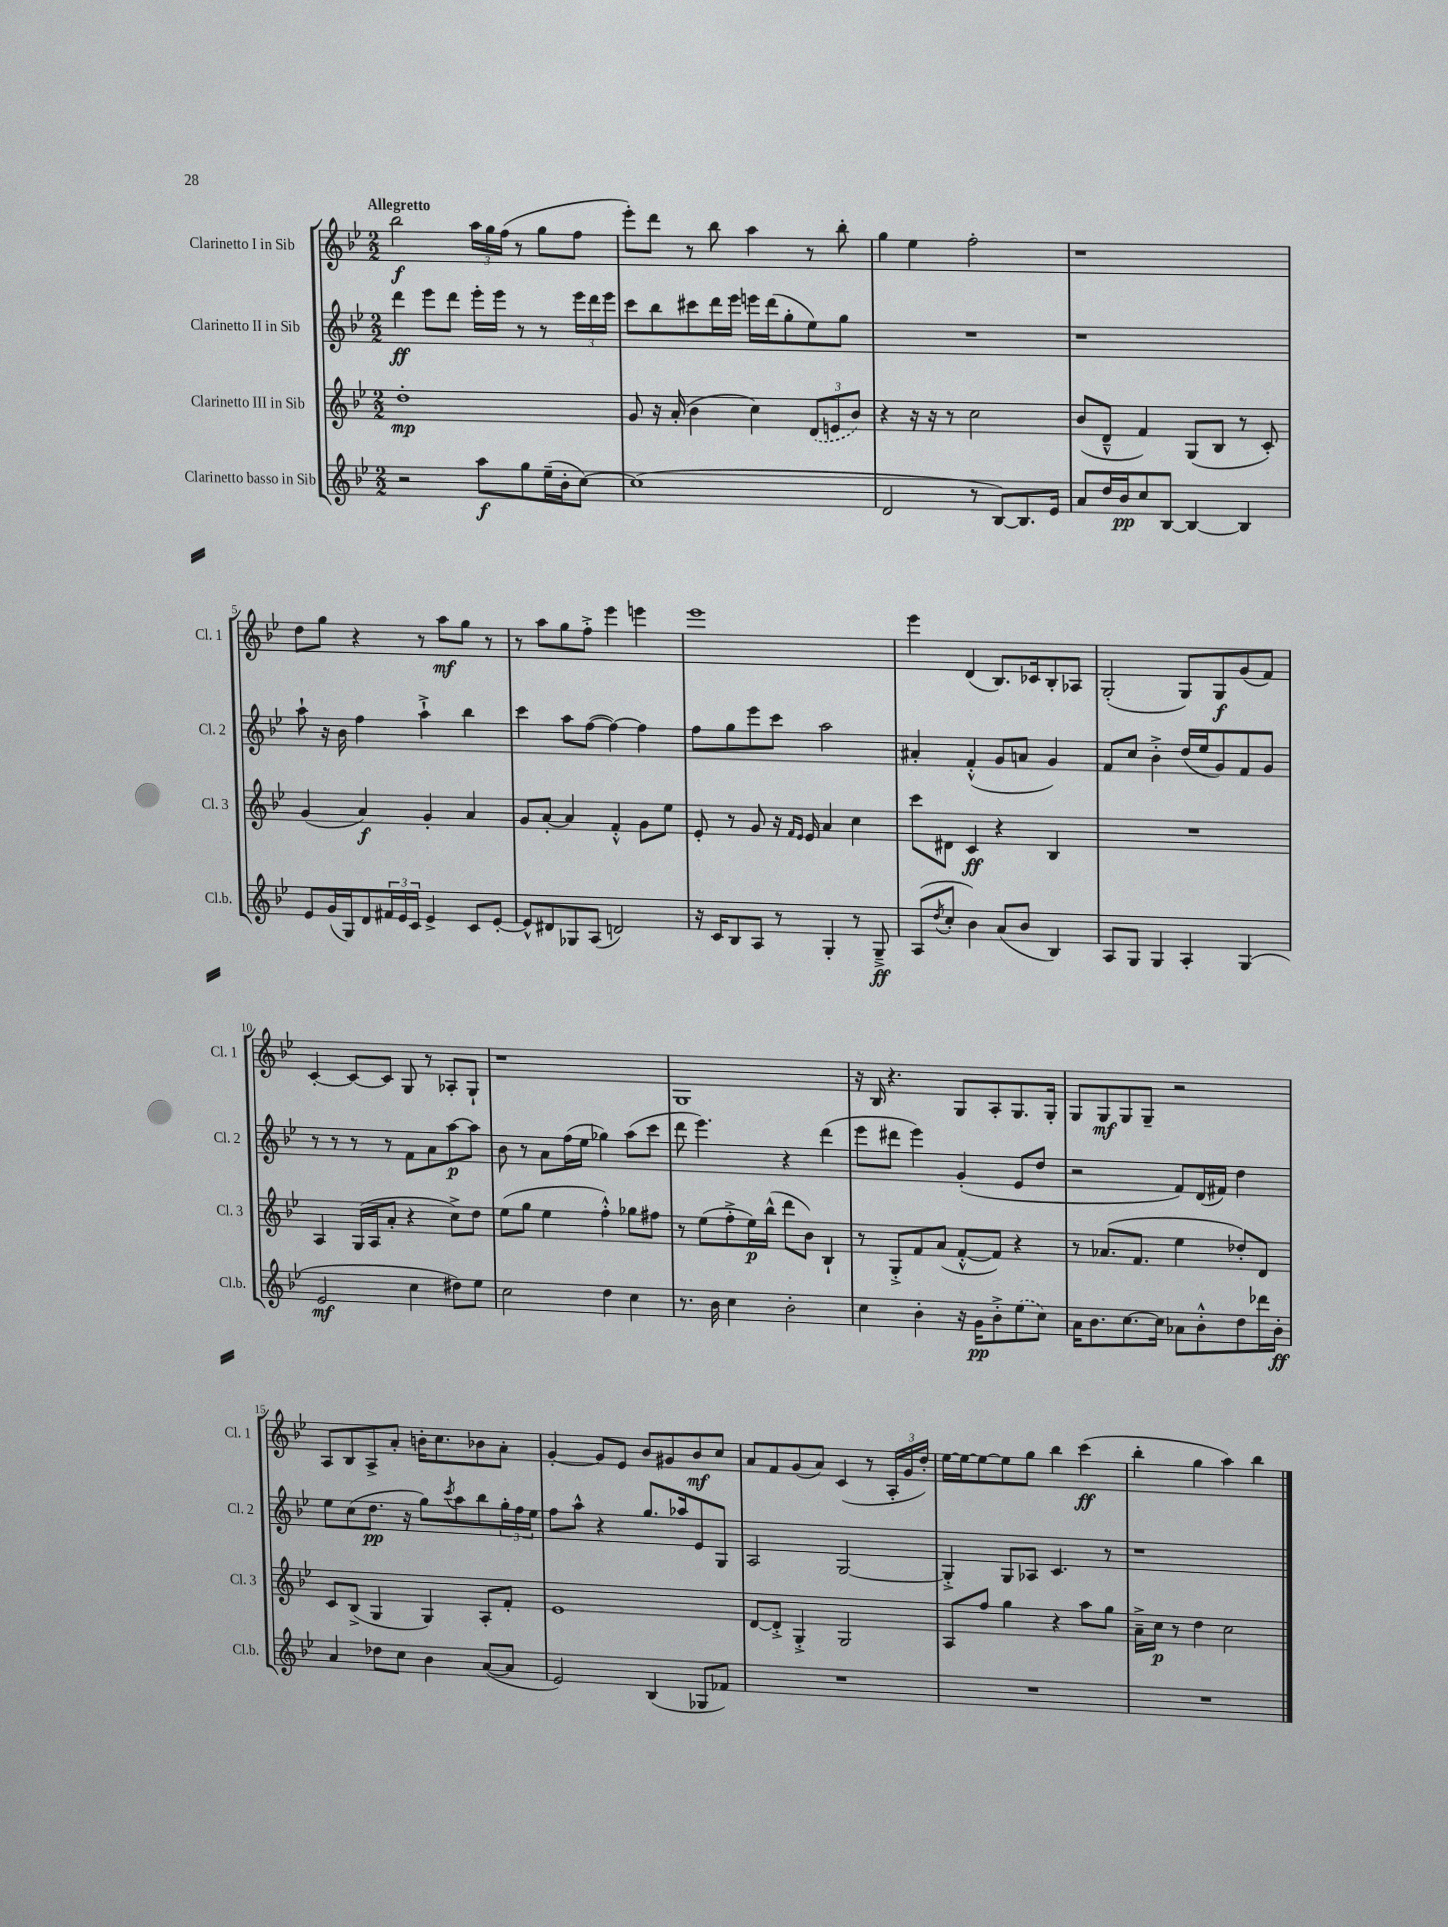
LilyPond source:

<<
\new StaffGroup <<
\new Staff = "s0" \with { instrumentName = "Clarinetto I in Sib" shortInstrumentName = "Cl. 1" } {
    \clef treble \key bes \major \numericTimeSignature \time 2/2 \tempo "Allegretto"
    bes''2\f \tuplet 3/2 { a''16 g''16 f''16( } r8 g''8 f''8 |
    ees'''8-.) d'''8 r8 bes''8 a''4 r8 bes''8-. |
    g''4 ees''4 f''2-. |
    r1 |
    d''8 g''8 r4 r8 a''8\mf g''8 r8 |
    r8 a''8 g''8 f''8-.-> ees'''4 e'''4 |
    ees'''1 |
    ees'''4 d'4( bes8.) ces'16 bes8-. aes8 |
    g2-.( g8) g8\f g'8( f'8) |
    c'4~-. c'8~ c'8 g8 r8 aes8-. g8-! |
    r1 |
    g1 |
    r16 bes16 r4. g8 a8-. g8. g16-. |
    g8 g8\mf g8 g8-- r2 |
    a8 bes8 a8-> a'8-. b'16-. c''8. bes'8 a'8-. |
    g'4~-. g'8 ees'8 bes'8 gis'8 bes'8\mf c''8 |
    a'8 f'8 g'8( a'8) c'4( r8 \tuplet 3/2 { a16-. g'16 d''16-.) } |
    ees''16~ ees''16~ ees''8~ ees''8 g''8 bes''4 c'''4\ff( |
    bes''4-. g''4 a''4) bes''4 \bar "|." |
}
\new Staff = "s1" \with { instrumentName = "Clarinetto II in Sib" shortInstrumentName = "Cl. 2" } {
    \clef treble \key bes \major \numericTimeSignature \time 2/2
    d'''4\ff ees'''8 d'''8 ees'''16-. ees'''16 r8 r8 \tuplet 3/2 { ees'''16 d'''16 ees'''16 } |
    c'''8 bes''8 cis'''8 d'''16 ees'''16 e'''16 d'''16( g''8-. ees''8) g''8 |
    R1 |
    r1 |
    a''8-! r16 bes'16 f''4 a''4-!-> bes''4 |
    c'''4 a''8 f''8~( f''4~) f''4 |
    f''8 g''8 ees'''8 c'''8 a''2 |
    ais'4-. f'4-.-^( g'8 a'8 g'4) |
    f'8 c''8 bes'4-.-> d''16( ees''16 g'8) f'8 g'8 |
    r8 r8 r8 r8 f'8 a'8 a''8~\p a''8 |
    bes'8 r8 a'8 f''16( ees''16 ges''4) a''8( c'''8 |
    d'''8 ees'''4.) r4 d'''4( |
    ees'''8 dis'''8 ees'''4) g'4-.( ees'8 d''8 |
    r2 f'8) d'16( fis'16) d''4 |
    ees''8 c''8( d''8.\pp r16 g''8) \acciaccatura { c'''8 } a''8 bes''8 \tuplet 3/2 { g''16-. f''16 ees''16 } |
    f''8 a''8-^ r4 g''8. aes''16 ees'8 g8 |
    a2 g2~ |
    g4-.-> g8 aes8 c'4. r8 |
    r1 \bar "|." |
}
\new Staff = "s2" \with { instrumentName = "Clarinetto III in Sib" shortInstrumentName = "Cl. 3" } {
    \clef treble \key bes \major \numericTimeSignature \time 2/2
    d''1-.\mp |
    g'8 r16 a'16-.( bes'4 c''4) \tuplet 3/2 { \once \slurDashed d'8( e'8 bes'8) } |
    r4 r16 r16 r8 c''2 |
    bes'8( d'8---^ f'4) g8( bes8 r8 c'8-.) |
    g'4( a'4\f) g'4-. a'4 |
    g'8 a'8~-. a'4 f'4-.-^ g'8 ees''8 |
    ees'8-. r8 g'8 r16 \grace { f'16 ees'16 } ees'16 a'4 c''4 |
    c'''8 dis'8 c'4\ff r4 bes4 |
    R1 |
    a4 g16( a16 a'8-. r4 c''8->) d''8 |
    ees''8( g''8 ees''4 f''4-.-^) ges''8 fis''8 |
    r8 ees''8( f''8-.-> ees''16\p) bes''16-^( d'''8 bes'8) bes4-! |
    r8 g8-.-> f'8 a'8( f'8~-.-^ f'8) r4 |
    r8 aes'8.( f'8. ees''4 des''8-.) d'8 |
    c'8 bes8->( g4 g4) a8-. f'8-. |
    ees'1 |
    d'8~ d'8-.-> g4-.-> g2 |
    a8 f''8 g''4 r4 a''8 g''8 |
    a'16---> c''16\p r8 d''4 c''2 \bar "|." |
}
\new Staff = "s3" \with { instrumentName = "Clarinetto basso in Sib" shortInstrumentName = "Cl.b." } {
    \clef treble \key bes \major \numericTimeSignature \time 2/2
    r2 a''8\f g''8 ees''16--( bes'16-. c''8~) |
    c''1( |
    d'2 r8 bes8~) bes8. ees'16 |
    a'8 d''16 bes'16\pp c''8 bes8~ bes4~ bes4 |
    ees'8 g'16( g16) d'8 \tuplet 3/2 { fis'16 ees'16 c'16 } ees'4-> c'8 ees'8~-. |
    ees'8-^ dis'8 ges8 a8( d'2) |
    r16 c'16 bes8 a8 r8 g4-. r8 g8--->\ff |
    a8( \acciaccatura { d''8 } c''8-. bes'4) a'8( bes'8 bes4) |
    a8 g8 g4 a4-. g4( |
    ees'2\mf c''4 dis''8) ees''8 |
    c''2 d''4 c''4 |
    r8. bes'16 c''4 bes'2-. |
    c''4 bes'4-. r16 g'16\pp bes'8-.-> \once \slurDashed ees''8( c''8) |
    a'16 bes'8. c''8.~ c''16 aes'8 bes'8-.-^ d''8 des'''16 bes'16-.\ff |
    a'4 des''8 c''8 bes'4 a'8~( a'8 |
    ees'2) bes4( ges8 fes'8) |
    R1 |
    R1 |
    R1 \bar "|." |
}
>>
>>
